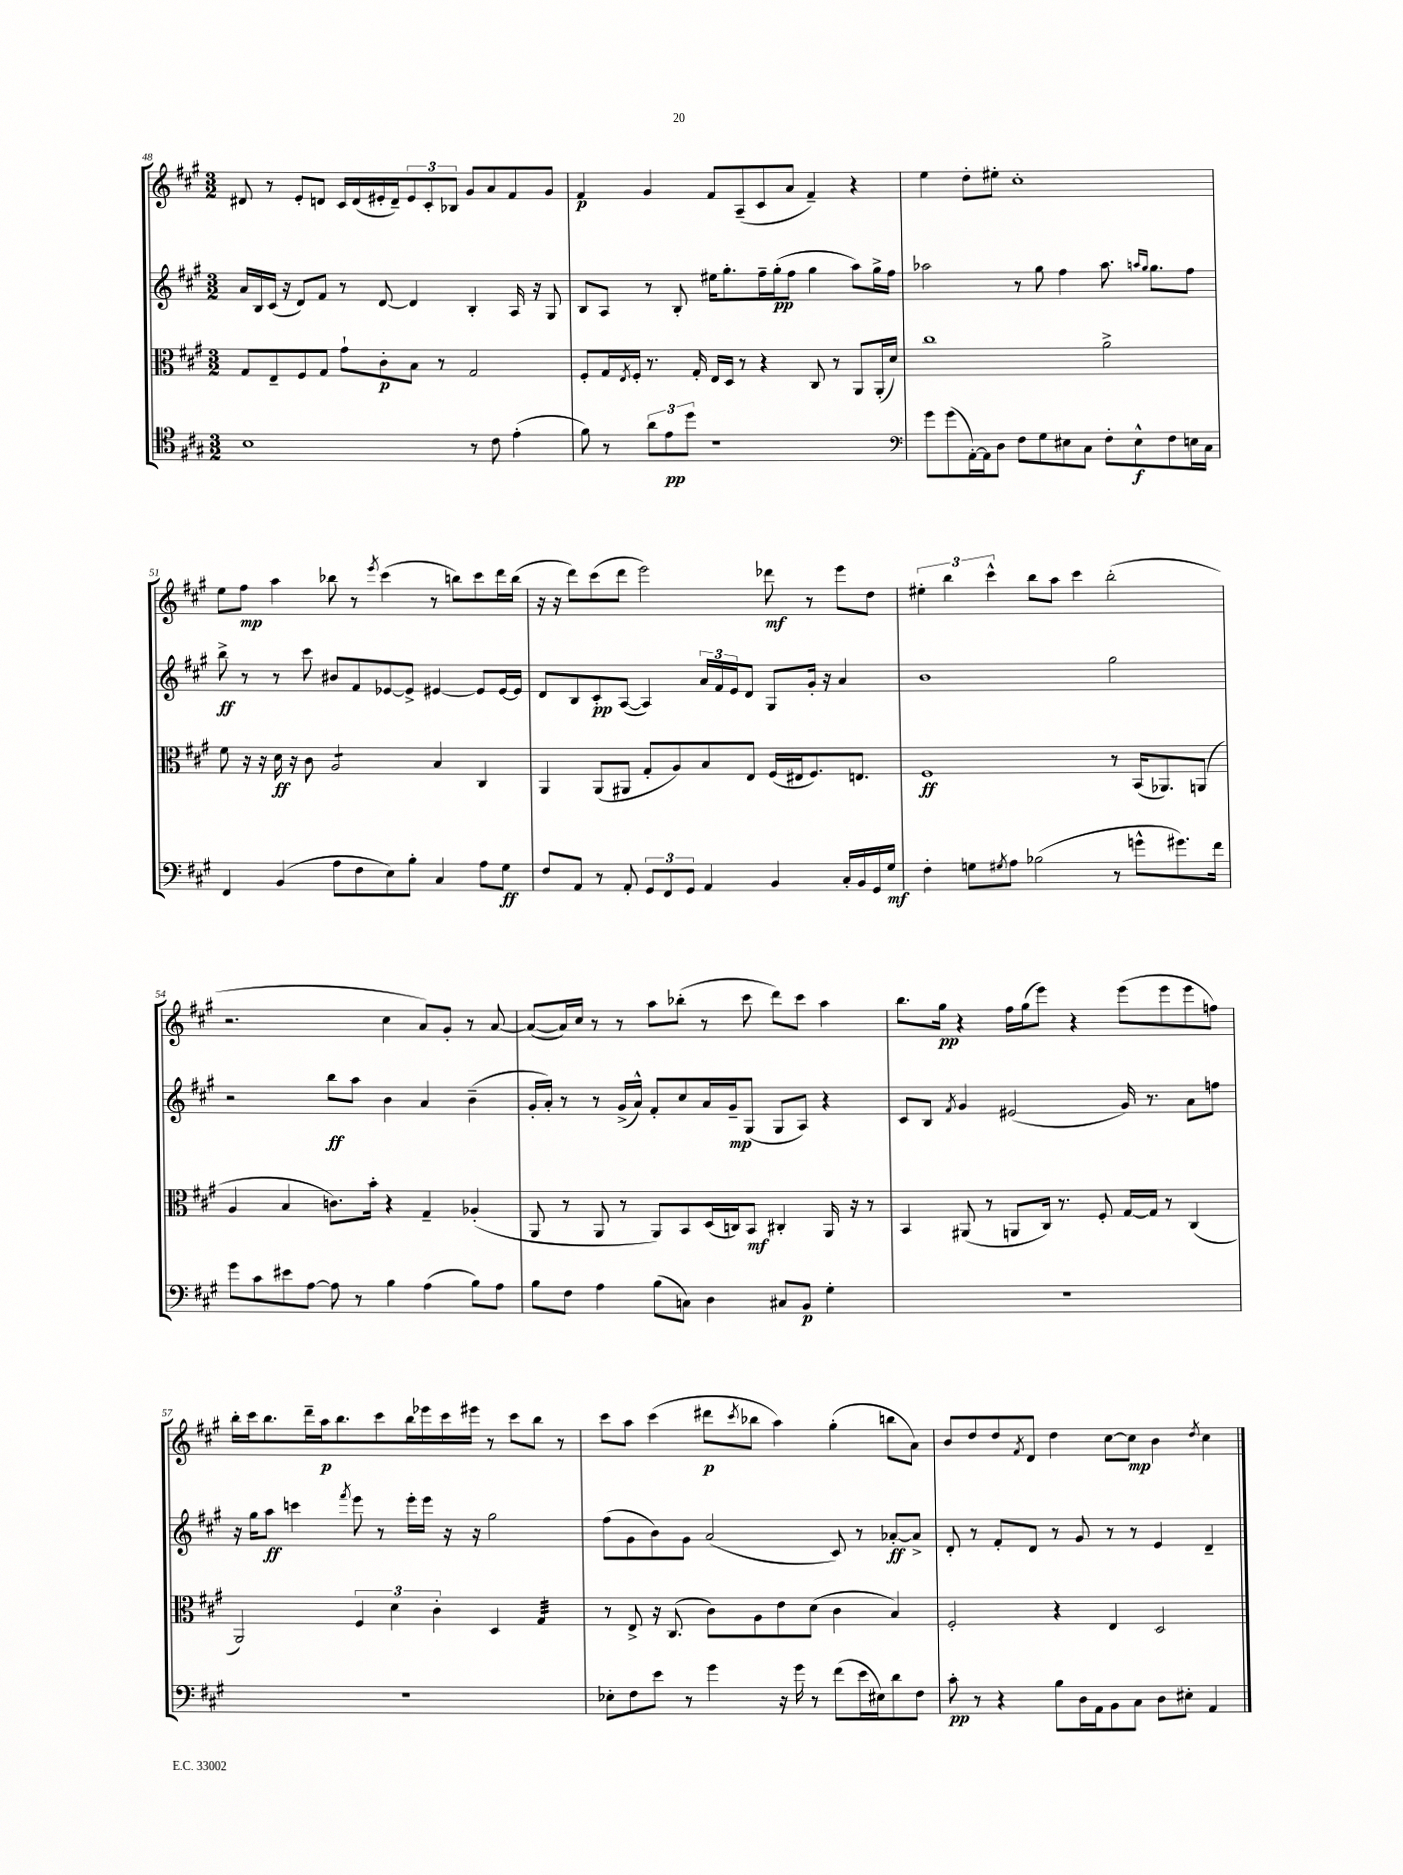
<<
\new StaffGroup <<
\new Staff = "s0" {
    \clef treble \key a \major \numericTimeSignature \time 3/2
    dis'8 r8 e'8-. d'8 cis'16 d'16( eis'16-. d'16--) \tuplet 3/2 { eis'8 cis'8-. bes8 } gis'8 a'8 fis'8 gis'8 |
    fis'4\p gis'4 fis'8 a8--( cis'8 a'8 fis'4--) r4 |
    e''4 d''8-. eis''8-. cis''1-. |
    e''8 fis''8\mp a''4 bes''8 r8 \acciaccatura { e'''8 } cis'''4( r8 b''8) cis'''8 d'''16 b''16( |
    r16 r16 d'''8) cis'''8( d'''8 e'''2) des'''8\mf r8 e'''8 d''8 |
    \tuplet 3/2 { eis''4-. b''4 cis'''4-^ } b''8 a''8 cis'''4 b''2-.( |
    r2. cis''4 a'8) gis'8-. r8 a'8~ |
    a'8~( a'16) cis''16 r8 r8 a''8 bes''8-.( r8 cis'''8 d'''8) cis'''8 a''4 |
    b''8. gis''16\pp r4 fis''16 gis''16( e'''8) r4 e'''8( e'''8 e'''8 f''8) |
    b''16-. cis'''16 b''8. d'''16-- a''16\p b''8. cis'''8 b''16 ees'''16 cis'''16 eis'''16 r8 cis'''8 b''8 r8 |
    cis'''8 a''8 cis'''4( dis'''8\p \acciaccatura { cis'''8 } bes''8 a''4) gis''4-.( b''8 a'8) |
    b'8 d''8 d''8 \acciaccatura { fis'8 } d'8 d''4 cis''8~ cis''8\mp b'4 \acciaccatura { d''8 } cis''4 \bar "|." |
}
\new Staff = "s1" {
    \clef treble \key a \major \numericTimeSignature \time 3/2
    a'16 b16 cis'16( r16 d'8) fis'8 r8 d'8~ d'4 b4-. a16 r16 gis8 |
    b8 a8 r8 b8-. eis''16 gis''8.-. fis''16-- gis''16-.\pp( fis''8 gis''4 a''8) gis''16-> fis''16 |
    aes''2 r8 gis''8 fis''4 aes''8. \grace { a''16 gis''16 } gis''8. fis''8 |
    b''8->\ff r8 r8 cis'''8 bis'8 fis'8 ees'8~ ees'8-> eis'4~ eis'8 eis'16~ eis'16 |
    d'8 b8 cis'8-.\pp a8~( a4) \tuplet 3/2 { a'16 fis'16 e'16 } d'8 gis8 gis'16-. r16 a'4 |
    b'1 gis''2 |
    r2 b''8\ff a''8 b'4 a'4 b'4--( |
    gis'16-. a'16-.) r8 r8 gis'16->( a'16-^) fis'8-. cis''8 a'16 gis'16--\mp gis8( gis8 a8) r4 |
    cis'8 b8 \acciaccatura { fis'8 } gis'4 eis'2( gis'16) r8. a'8 f''8 |
    r16 gis''16 a''8\ff c'''4 \acciaccatura { fis'''8 } e'''8 r8 e'''16-. e'''16 r16 r16 gis''2 |
    fis''8( gis'8 b'8) gis'8 a'2( cis'8) r8 aes'8~-.\ff aes'8-> |
    d'8-. r8 fis'8-. d'8 r8 gis'8 r8 r8 e'4 d'4-- \bar "|." |
}
\new Staff = "s2" {
    \clef alto \key a \major \numericTimeSignature \time 3/2
    gis8 e8-- fis8 gis8 gis'8-! cis'8-.\p b8 r8 gis2 |
    fis8-. gis16 \acciaccatura { e8 } fis16-. r8. gis16-. e16 d16 r8 r4 cis8 r8 a,8 a,16-.( d'16) |
    cis''1 a'2-> |
    fis'8 r16 r16 d'16\ff r16 cis'8 a2:8 b4 cis4 |
    a,4 a,8( ais,8 gis8-. a8) b8 e8 fis16( eis16 fis8.) e8. |
    fis1\ff r8 b,16( aes,8.) a,8( |
    a4 b4 c'8.) b'16-. r4 gis4-- aes4-.( |
    a,8 r8 a,8 r8 a,8) b,8 d16( c16) b,8\mf cis4-. a,16 r16 r8 |
    b,4 ais,8( r8 a,8 cis16) r8. fis8-. gis16~ gis16 r8 cis4( |
    a,2) \tuplet 3/2 { fis4 d'4 cis'4-. } d4 gis4:32 |
    r8 e8-> r16 cis8.( cis'8) a8 e'8 d'8( cis'4 b4) |
    fis2-. r4 e4 d2 \bar "|." |
}
\new Staff = "s3" {
    \clef tenor \key a \major \numericTimeSignature \time 3/2
    b1 r8 cis'8 e'4-.( |
    fis'8) r8 \tuplet 3/2 { a'8 e'8\pp d''8 } r1 |
    \clef bass gis'8 gis'8( a,16~-.) a,16 d8 fis8 gis8 eis8 cis8 fis8-. eis8-^\f fis8 e16 cis16 |
    fis,4 b,4( a8 fis8 e8) b8-. cis4 a8 gis8\ff |
    fis8 a,8 r8 a,8-. \tuplet 3/2 { gis,8 fis,8 gis,8 } a,4 b,4 cis16-. b,16 gis,16 gis16\mf |
    fis4-. g8 \acciaccatura { gis8 } a8 bes2( r8 g'8-^ gis'8.) fis'16 |
    gis'8 cis'8 eis'8 a8~ a8 r8 b4 a4( b8) a8 |
    b8 fis8 a4 b8( c8) d4 cis8 b,8\p gis4-. |
    R1. |
    R1. |
    ees8-. fis8 e'8 r8 gis'4 r16 gis'16 r8 fis'8( e'16 eis16) d'8 fis8 |
    cis'8-.\pp r8 r4 b8 d16 a,16 b,8 cis8 d8 eis8-. a,4 \bar "|." |
}
>>
>>
\layout { \context { \Score currentBarNumber = #48 } }
